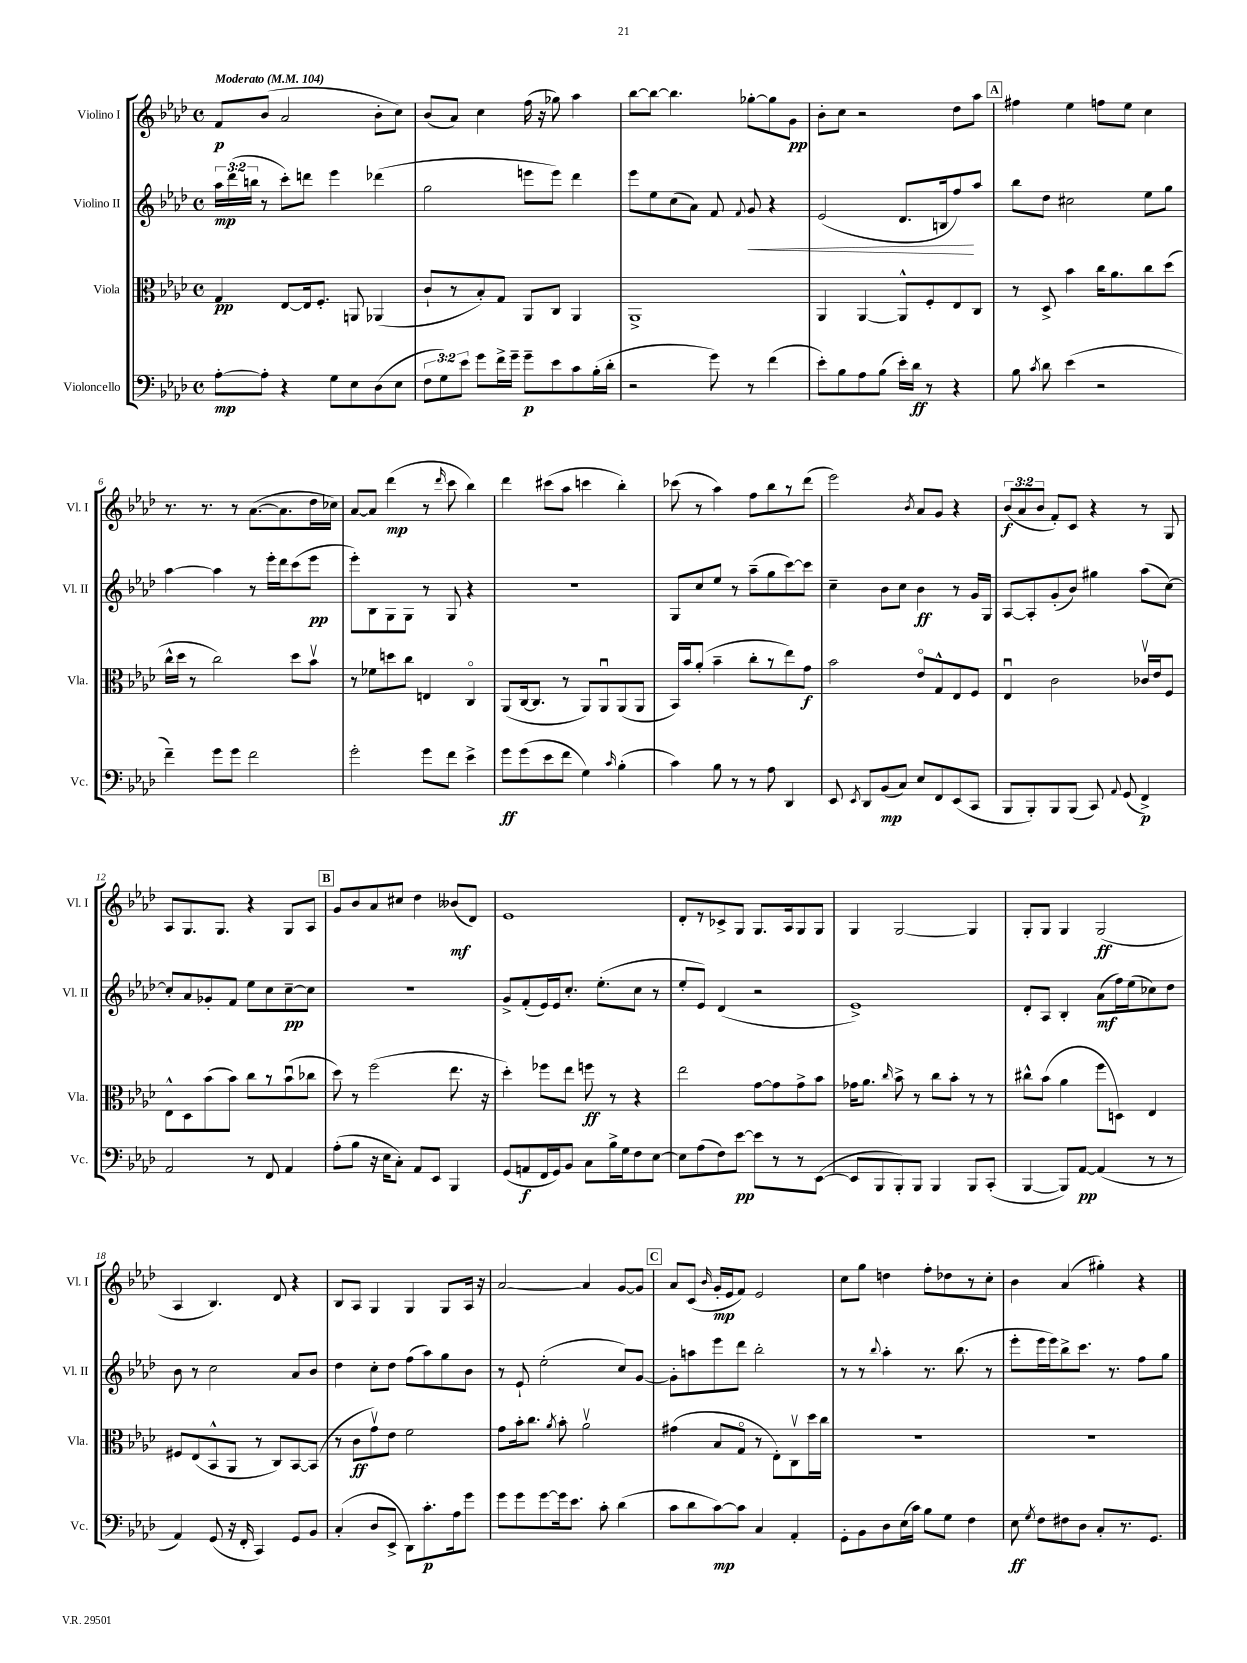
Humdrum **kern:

**kern	**dynam	**kern	**dynam	**kern	**dynam	**kern	**dynam
*part4	*part4	*part3	*part3	*part2	*part2	*part1	*part1
*staff4	*staff4	*staff3	*staff3	*staff2	*staff2	*staff1	*staff1
*I"Violoncello	*	*I"Viola	*	*I"Violino II	*	*I"Violino I	*
*I'Vc.	*	*I'Vla.	*	*I'Vl. II	*	*I'Vl. I	*
*clefF4	*	*clefC3	*	*clefG2	*	*clefG2	*
*k[b-e-a-d-]	*	*k[b-e-a-d-]	*	*k[b-e-a-d-]	*	*k[b-e-a-d-]	*
*M4/4	*	*M4/4	*	*M4/4	*	*M4/4	*
*met(c)	*	*met(c)	*	*met(c)	*	*met(c)	*
*MM104	*	*MM104	*	*MM104	*	*MM104	*
=1	=1	=1	=1	=1	=1	=1	=1
!	!	!	!	!	!	!LO:TX:a:B:t=Moderato	!
[8A-'\L	mp	4G/	pp	24aa-\LL	mp	8f/L	p
.	.	.	.	(24ddd-\	.	.	.
.	.	.	.	24bbn\JJ	.	.	.
8A-'\J]	.	.	.	8r	.	(8b-/J	.
4r	.	[8E-/L	.	8ccc'\L)	.	2a-/	.
.	.	16E-/k]	.	8dddn\J	.	.	.
.	.	8.F'/J	.	.	.	.	.
8G\L	.	.	.	4eee-\	.	.	.
8E-\	.	8AAn/	.	.	.	.	.
(8D-\	.	(4AA-X/	.	(4ddd-X\	.	8b-'\L	.
8E-\J	.	.	.	.	.	8cc\J)	.
=2	=2	=2	=2	=2	=2	=2	=2
12F\L	.	8c`/L	.	2gg\	.	(8b-/L	.
12G\)	.	.	.	.	.	.	.
.	.	8r	.	.	.	8a-/J)	.
12e-\J	.	.	.	.	.	.	.
8g\L	.	8B-'/)	.	.	.	4cc\	.
16f^\L	.	8G/J	.	.	.	.	.
16g~\JJ	.	.	.	.	.	.	.
8g~\L	p	8AA-/L	.	8eeen\L	.	(16ff\	.
.	.	.	.	.	.	16r	.
8e-\	.	8C/J	.	8eee\J)	.	8gg-X\)	.
8c\	.	4AA-/	.	4ddd-\	.	4aa-\	.
(16B-'\L	.	.	.	.	.	.	.
16d-'\JJ	.	.	.	.	.	.	.
=3	=3	=3	=3	=3	=3	=3	=3
2r	.	1AA-^	.	8eee-\L	.	[8bb-\L	.
.	.	.	.	8ee-\	.	8bb-\J_	.
.	.	.	.	(8cc\	.	4.bb-\]	.
.	.	.	.	8a-\J)	.	.	.
8g\)	.	.	.	8f/	.	.	.
.	.	.	.	8qqf/	.	.	.
!	!	!	!	!	!LO:HP:b	!	!
8r	.	.	.	8g/	<	[8gg-X'\L	.
(4f\	.	.	.	4r	.	8gg-\]	.
.	.	.	.	.	.	8g\J	pp
=4	=4	=4	=4	=4	=4	=4	=4
8e-'\L)	.	4AA-/	.	(2e-/	.	8b-'\L	.
8B-\	.	.	.	.	.	8cc\J	.
8A-\	.	[4AA-/	.	.	.	2r	.
(8B-\J	.	.	.	.	.	.	.
16e-'\LL)	.	8AA-^^/L]	.	8.d-/L	.	.	.
16d-\JJ	ff	.	.	.	.	.	.
8r	.	8F'/	.	.	.	.	.
.	.	.	.	16Bn/k	.	.	.
4r	.	8E-/	.	8ff/)	.	8dd-\L	.
.	.	8C/J	.	8aa-/J	[	8aa-\J	.
!!LO:REH:place=s1:t=A
=5	=5	=5	=5	=5	=5	=5	=5
8B-\	.	8r	.	8bb-\L	.	4ff#X\	.
8qc/	.	.	.	.	.	.	.
8d-\	.	8D-^/	.	8dd-\J	.	.	.
(4e-\	.	4b-\	.	2cc#X\	.	4ee-\	.
2r	.	16cc\KL	.	.	.	8ffn\L	.
.	.	8.a-\	.	.	.	.	.
.	.	.	.	.	.	8ee-\J	.
.	.	8cc\	.	8ee-\L	.	4cc\	.
.	.	(8dd-\J	.	8gg\J	.	.	.
!!LO:LB:g=z
=6	=6	=6	=6	=6	=6	=6	=6
4f~\)	.	16cc^^\LL	.	[4aa-\	.	8.r	.
.	.	16dd-\JJ	.	.	.	.	.
.	.	8r	.	.	.	.	.
.	.	.	.	.	.	8.r	.
8g\L	.	2cc\)	.	4aa-\]	.	.	.
8g\J	.	.	.	.	.	8r	.
2f\	.	.	.	8r	.	([8.a-\L	.
.	.	.	.	16eee-'\LL	.	.	.
.	.	.	.	16ddd-\J	.	8.a-\]	.
.	.	8dd-\L	.	(8ccc\	.	.	.
.	.	8b-v\J	.	8eee-\J	pp	16dd-\L	.
.	.	.	.	.	.	16cc-X\JJ)	.
=7	=7	=7	=7	=7	=7	=7	=7
2g'\	.	8r	.	8eee-'\L)	.	[8a-/L	.
.	.	8f-X\L	.	8B-\	.	8a-/J]	.
.	.	8ddn\	.	8G\	.	(4ddd-\	mp
.	.	8cc\J	.	8G\J	.	.	.
8g\L	.	4En/	.	8r	.	8r	.
.	.	.	.	.	.	16qqddd-/	.
8f\J	.	.	.	8G/	.	8ccc\	.
4e-^\	.	4C/	.	4r	.	4bb-\)	.
=8	=8	=8	=8	=8	=8	=8	=8
8g\L	ff	(8AA-/L	.	1r	.	4ddd-\	.
(8g\	.	[16C/k	.	.	.	.	.
.	.	8.C/J]	.	.	.	.	.
8e-\	.	.	.	.	.	(8ccc#X\L	.
8f\J	.	8r	.	.	.	8aa-\J	.
4G\)	.	8AA-/L)	.	.	.	4cccn\	.
.	.	8AA-u/	.	.	.	.	.
16qqc/	.	.	.	.	.	.	.
(4B-'\	.	(8AA-/	.	.	.	4bb-'\)	.
.	.	8AA-/J	.	.	.	.	.
=9	=9	=9	=9	=9	=9	=9	=9
4c\)	.	16BB-/LL)	.	8G/L	.	(8ccc-X\	.
.	.	16b-/J	.	.	.	.	.
.	.	(8a-'/J	.	8cc/	.	8r	.
8B-\	.	4b-~\	.	8ee-/J	.	4aa-\)	.
8r	.	.	.	8r	.	.	.
8r	.	8cc'\L	.	(8aa-~\L	.	8ff\L	.
8A-\	.	8r	.	8gg\	.	8bb-\	.
4DD-/	.	8ee-\)	.	[8ccc\)	.	8r	.
.	.	8g\J	f	8ccc\J]	.	(8ddd-\J	.
=10	=10	=10	=10	=10	=10	=10	=10
8EE-/	.	2b-\	.	4cc~\	.	2eee-\)	.
8qEE-/	.	.	.	.	.	.	.
8DD-/L	.	.	.	.	.	.	.
(8BB-/	mp	.	.	8b-\L	.	.	.
8C/J)	.	.	.	8cc\J	.	.	.
.	.	.	.	.	.	8qb-/	.
8E-/L	.	8e-/L	.	4b-\	ff	8a-/L	.
8FF/	.	8G^^/	.	.	.	8g/J	.
(8EE-/	.	8E-/	.	8r	.	4r	.
8CC/J	.	8F/J	.	16g/LL	.	.	.
.	.	.	.	16G/JJ	.	.	.
=11	=11	=11	=11	=11	=11	=11	=11
8BBB-/L	.	4E-u/	.	[8A-/L	.	(12b-/L	f
.	.	.	.	.	.	12a-/	.
8BBB-'/)	.	.	.	8A-'/]	.	.	.
.	.	.	.	.	.	12b-/J	.
8BBB-/	.	2c\	.	(8g'/	.	8f'/L)	.
(8BBB-/J	.	.	.	8b-/J)	.	8c/J	.
8CC/)	.	.	.	4gg#X\	.	4r	.
8qqAA-/	.	.	.	.	.	.	.
(8GG/	.	.	.	.	.	.	.
4FF^/)	p	16c-Xv/LL	.	(8aa-\L	.	8r	.
.	.	16e-/J	.	.	.	.	.
.	.	8F/J	.	[8cc\J)	.	8G/	.
!!LO:LB:g=z
=12	=12	=12	=12	=12	=12	=12	=12
2AA-/	.	8E-^^\L	.	8cc'/L]	.	8A-/L	.
.	.	8D-\	.	8a-/	.	8.G/	.
.	.	(8b-\	.	8g-X'/	.	.	.
.	.	.	.	.	.	8.G/J	.
.	.	8b-\J)	.	8f/J	.	.	.
8r	.	8cc\L	.	8ee-\L	.	4r	.
8FF/	.	8r	.	8cc\	.	.	.
4AA-/	.	(8b-u\	.	[8cc~\	pp	8G/L	.
.	.	8cc-X\J	.	8cc\J]	.	8A-/J	.
!!LO:REH:place=s1:t=B
=13	=13	=13	=13	=13	=13	=13	=13
(8A-'\L	.	8dd-\)	.	1r	.	8g/L	.
8B-\J	.	8r	.	.	.	8b-/	.
16r	.	(2ff\	.	.	.	8a-/	.
16E-\KL	.	.	.	.	.	.	.
8C'\J)	.	.	.	.	.	8cc#X/J	.
8AA-/L	.	.	.	.	.	4dd-\	.
8EE-/J	.	.	.	.	.	.	.
4BBB-/	.	8.ee-\	.	.	.	(8b--X/L	mf
.	.	.	.	.	.	8d-/J)	.
.	.	16r	.	.	.	.	.
=14	=14	=14	=14	=14	=14	=14	=14
(8GG/L	.	4dd-'\)	.	8g^/L	.	1e-	.
8AAn/	f	.	.	(8f'/	.	.	.
16FF/L	.	8ff-X\L	.	16e-/L)	.	.	.
16GG/J)	.	.	.	16e-/J	.	.	.
8BB-/J	.	8ee-\J	.	8.cc'/J	.	.	.
8C\L	.	8ffn\	ff	.	.	.	.
.	.	.	.	(8.ee-'\L	.	.	.
16B-^\L	.	8r	.	.	.	.	.
16G\J	.	.	.	.	.	.	.
8F\	.	4r	.	8cc\J	.	.	.
[8E-\J	.	.	.	8r	.	.	.
=15	=15	=15	=15	=15	=15	=15	=15
8E-\L]	.	2ee-\	.	8ee-'/L	.	8d-'/L	.
(8A-\	.	.	.	8e-/J)	.	8r	.
8F\)	.	.	.	(4d-/	.	8c-X^/	.
[8e-\J	pp	.	.	.	.	8G/J	.
8e-\L]	.	[8g\L	.	2r	.	8.G/L	.
8r	.	8g\]	.	.	.	.	.
.	.	.	.	.	.	16A-/k	.
8r	.	8g^\	.	.	.	8G/	.
([8EE-\J	.	8b-\J	.	.	.	8G/J	.
=16	=16	=16	=16	=16	=16	=16	=16
8EE-/L]	.	16g-X\KL	.	1e-^)	.	4G/	.
.	.	8.a-\J	.	.	.	.	.
8BBB-/	.	.	.	.	.	.	.
.	.	16qqcc/	.	.	.	.	.
8BBB-'/)	.	8b-^\	.	.	.	[2G/	.
8BBB-/J	.	8r	.	.	.	.	.
4BBB-/	.	8cc\L	.	.	.	.	.
.	.	8b-'\J	.	.	.	.	.
8BBB-/L	.	8r	.	.	.	4G/]	.
(8CC'/J	.	8r	.	.	.	.	.
=17	=17	=17	=17	=17	=17	=17	=17
[4BBB-/	.	8cc#X^^\L	.	8d-'/L	.	8G'/L	.
.	.	(8b-\J	.	8A-/J	.	8G/J	.
8BBB-/L])	.	4a-\	.	4B-'/	.	4G/	.
[8AA-/J	pp	.	.	.	.	.	.
(4AA-/]	.	8ff\L	.	(8a-\L	mf	(2G/	ff
.	.	8Dn\J)	.	16ff\L)	.	.	.
.	.	.	.	(16ee-\J	.	.	.
8r	.	4E-/	.	8cc-X\)	.	.	.
8r	.	.	.	8dd-\J	.	.	.
!!LO:LB:g=z
=18	=18	=18	=18	=18	=18	=18	=18
4AA-/)	.	8F#X/L	.	8b-\	.	4A-/	.
.	.	(8E-/	.	8r	.	.	.
(8GG/	.	8BB-^^/	.	2cc\	.	4.B-/)	.
16r	.	8AA-/J	.	.	.	.	.
16FF'/	.	.	.	.	.	.	.
4CC/)	.	8r	.	.	.	.	.
.	.	8C/L)	.	.	.	8d-/	.
8GG/L	.	[8BB-/	.	8a-/L	.	4r	.
8BB-/J	.	(8BB-/J]	.	8b-/J	.	.	.
=19	=19	=19	=19	=19	=19	=19	=19
(4C'/	.	8r	.	4dd-\	.	8B-/L	.
.	.	8c\L	ff	.	.	8A-/J	.
8D-/L	.	8gv\)	.	8cc'\L	.	4G/	.
8EE-^/J	.	8e-\J	.	8dd-\J	.	.	.
8DD-\L)	.	2f\	.	(8ff\L	.	4G/	.
8.c'\	p	.	.	8aa-\)	.	.	.
.	.	.	.	8gg\	.	8G/L	.
16A-\k	.	.	.	.	.	.	.
8g\J	.	.	.	8b-\J	.	16A-/Jk	.
.	.	.	.	.	.	16r	.
=20	=20	=20	=20	=20	=20	=20	=20
8g\L	.	8g\L	.	8r	.	[2a-/	.
8g\	.	16b-'\k	.	8e-`/	.	.	.
.	.	8.cc\J	.	.	.	.	.
[8g\	.	.	.	(2ee-'\	.	.	.
.	.	8qa-/	.	.	.	.	.
16g\k]	.	8b-'\	.	.	.	.	.
8.e-\J	.	.	.	.	.	.	.
.	.	2a-v\	.	.	.	4a-/]	.
8c'\	.	.	.	.	.	.	.
(4d-\	.	.	.	8cc/L)	.	[8g/L	.
.	.	.	.	[8g/J	.	8g/J]	.
!!LO:REH:place=s1:t=C
=21	=21	=21	=21	=21	=21	=21	=21
8c\L	.	(4g#X\	.	8g'\L]	.	8a-/L	.
8d-\	.	.	.	8aan\	.	(8c/J	.
.	.	.	.	.	.	16qqb-/	.
[8c\)	mp	8B-/L	.	8eee-\	.	16g'/LL	mp
.	.	.	.	.	.	16e-/J	.
8c\J]	.	8G/J	.	8ddd-\J	.	8f/J)	.
4C/	.	8r	.	2bb-'\	.	2e-/	.
.	.	8E-'\L)	.	.	.	.	.
4AA-'/	.	8Cv\	.	.	.	.	.
.	.	16dd-\L	.	.	.	.	.
.	.	16cc\JJ	.	.	.	.	.
=22	=22	=22	=22	=22	=22	=22	=22
8GG'\L	.	1r	.	8r	.	8cc\L	.
8BB-\	.	.	.	8r	.	8gg\J	.
.	.	.	.	8qqbb-/	.	.	.
8D-\	.	.	.	4aa-'\	.	4ddn\	.
(16E-\L	.	.	.	.	.	.	.
16c\JJ)	.	.	.	.	.	.	.
8B-\L	.	.	.	8.r	.	8ff'\L	.
8G\J	.	.	.	.	.	8dd-X\	.
.	.	.	.	(8.bb-\	.	.	.
4F\	.	.	.	.	.	8r	.
.	.	.	.	8r	.	8cc'\J	.
=23	=23	=23	=23	=23	=23	=23	=23
8E-\	ff	1r	.	8eee-'\L	.	4b-\	.
8qG/	.	.	.	.	.	.	.
8F\L	.	.	.	16eee-\L	.	.	.
.	.	.	.	16eee-\J)	.	.	.
8F#X\	.	.	.	8bb-^\	.	(4a-/	.
8D-\J	.	.	.	8.ccc\J	.	.	.
8C'/L	.	.	.	.	.	4gg#X'\)	.
.	.	.	.	8.r	.	.	.
8.r	.	.	.	.	.	.	.
.	.	.	.	8ff\L	.	4r	.
8.GG/J	.	.	.	.	.	.	.
.	.	.	.	8gg\J	.	.	.
==	==	==	==	==	==	==	==
*-	*-	*-	*-	*-	*-	*-	*-
